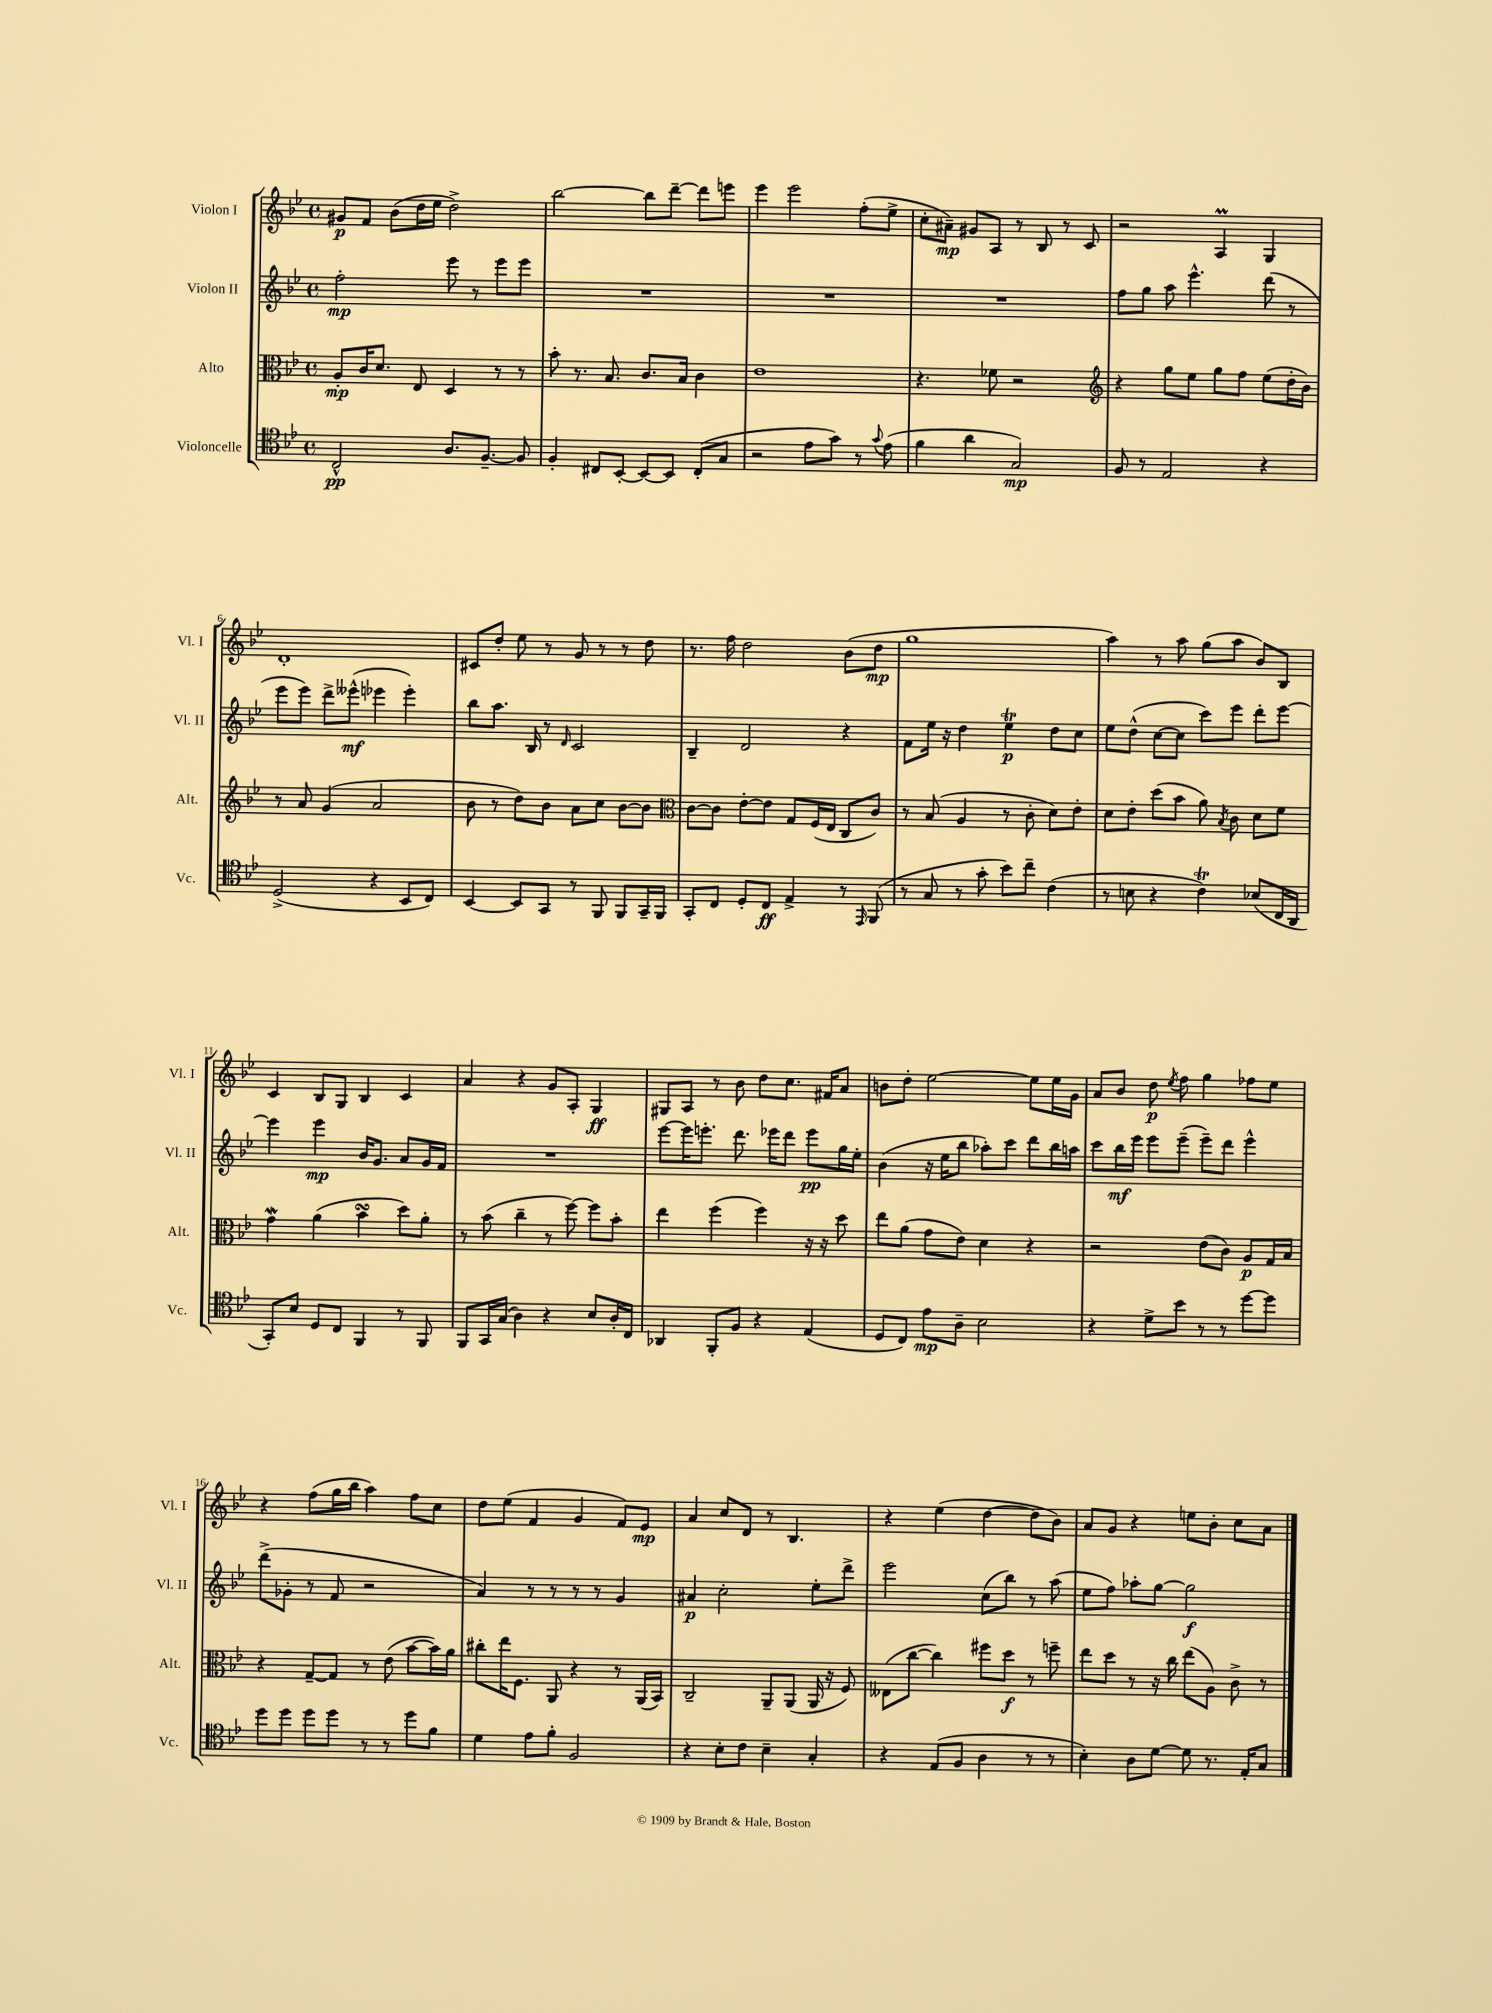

**kern	**kern	**kern	**kern
*staff4	*staff3	*staff2	*staff1
*clefC4	*clefC3	*clefG2	*clefG2
*k[b-e-]	*k[b-e-]	*k[b-e-]	*k[b-e-]
*M4/4	*M4/4	*M4/4	*M4/4
*met(c)	*met(c)	*met(c)	*met(c)
2C^^	8A'	2ff'	8g#
.	16c	.	8f
.	8.d	.	.
.	.	.	(8b-
.	8E-	.	16dd
.	.	.	16ee-
8.A	4D	8eee-	2dd^)
.	.	8r	.
[8.F~	.	.	.
.	8r	8eee-	.
8F]	8r	8eee-	.
=	=	=	=
4F'	8b-'	1r	[2bb-
.	8.r	.	.
8C#	.	.	.
.	8.B-	.	.
[8BB-'	.	.	.
8BB-_	8.c	.	8bb-]
8BB-]	.	.	[8ddd~
.	16B-	.	.
(8C#'	4c	.	8ddd]
8G	.	.	8eee
=	=	=	=
2r	1e-	1r	4eee-
.	.	.	2eee-
8e-	.	.	.
8g)	.	.	.
8r	.	.	(8ff'
8qqg	.	.	.
(8e-	.	.	8ee-^
=	=	=	=
4f	4.r	1r	8cc'
.	.	.	8a#~)
4a	.	.	8g#
.	8f-	.	8A
2G)	2r	.	8r
.	.	.	8B-
.	.	.	8r
.	.	.	8c
=	=	=	=
*	*clefG2	*	*
8F	4r	8ff	2r
8r	.	8gg	.
2E-	8gg	8aa	.
.	8ee-	4.eee-^^	.
.	8gg	.	4A
.	8ff	.	.
4r	(8ee-	(8ddd	4G
.	16dd'	8r	.
.	16b-)	.	.
=	=	=	=
(2D^	8r	8eee-	1d'
.	8a	8eee-)	.
.	(4g	8ddd^	.
.	.	(8eee--^^	.
4r	2a	4eee-	.
8BB-	.	4eee-')	.
8C)	.	.	.
=	=	=	=
[4BB-	8b-	8bb-	8c#
.	8r	8.aa	8dd'
8BB-]	8dd)	.	8ee-
.	.	16B-	.
8GG	8b-	8r	8r
.	.	16qqd	.
8r	8a	2c	8g
8FF	8cc	.	8r
8FF	[8b-	.	8r
16GG~	8b-]	.	8dd
16FF	.	.	.
=	=	=	=
*	*clefC3	*	*
8GG'	[8c	4B-~	8.r
8C	8c]	.	.
.	.	.	16ff
8D'	[8e-'	2d	2dd
8C	8e-]	.	.
4E-^	8G	.	.
.	(16F	.	.
.	16E-	.	.
8r	8C	4r	(8b-
16qqEE-	.	.	.
(8FF	8c)	.	8dd
=	=	=	=
8r	8r	8f	1gg
8G	(8B-	16ee-	.
.	.	16r	.
8r	4A	4dd	.
8g'	.	.	.
8b-)	8r	4ee-	.
8cc~	8c'	.	.
(4c	8d)	8dd	.
.	8e-'	8cc	.
=	=	=	=
8r	8d	8ee-	4aa)
8B	8e-'	(8dd^^	.
4r	(8dd	[8cc	8r
.	8b-	8cc]	8aa
4c)	8a)	8ccc)	(8gg
.	8qB-	.	.
.	8c	8eee-	8aa
(8B-	8d	8ddd'	8b-)
16C	8f	[8eee-	8B-
16AA	.	.	.
=	=	=	=
8GG')	4g	4eee-]	4c
8B-	.	.	.
8D	(4a	4eee-	8B-
8C	.	.	8G
4FF	4b-	16b-	4B-
.	.	8.g	.
8r	8dd)	8a	4c
8FF	8a'	16g	.
.	.	16f	.
=	=	=	=
8FF	8r	1r	4a
16GG	(8b-	.	.
(16G	.	.	.
4A)	4cc~	.	4r
4r	8r	.	8g
.	[8ff)	.	8A'
8B-	8ff]	.	4G
16A'	8b-'	.	.
16C	.	.	.
=	=	=	=
4AA-	4ee-	[8eee-	8G#
.	.	16eee-]	8A
.	.	8.eee'	.
8FF'	(4ff	.	8r
8F	.	8.ddd	8b-
4r	4ff)	.	8dd
.	.	16eee-	.
.	.	8ddd	8.cc
(4E-	16r	8eee-	.
.	16r	.	16f#
.	8dd	16gg	8a
.	.	16ee-'	.
=	=	=	=
8D	8ee-	(4b-	8b
8C)	(8a	.	8dd'
8e-	8g	16r	[2ee-
.	.	16ee-	.
8A~	8e-)	8bb-	.
2B-	4d	8aa-')	.
.	.	8ccc	.
.	4r	8ddd	8ee-]
.	.	16bb-	16ee-
.	.	16aa	16g
=	=	=	=
4r	2r	8ccc	8a
.	.	16bb-	8b-
.	.	16eee-	.
8d^	.	8eee-	8dd
.	.	.	8qee-
8b-	.	(8eee-~	8ff
8r	(8e-	8eee-~)	4gg
8r	8c)	8ddd	.
[8dd	8A	4eee-^^	8ff-
8dd]	16G	.	8ee-
.	16B-	.	.
=	=	=	=
8dd	4r	(8ddd^	4r
8dd	.	8g-'	.
8dd	[8G~	8r	(8ff
8dd	8G]	8f	16gg
.	.	.	16bb-
8r	8r	2r	4aa)
8r	(8e-	.	.
8dd	[8b-	.	8ff
8f	16b-])	.	8cc
.	16a	.	.
=	=	=	=
4d	8cc#'	4a)	8dd
.	16ee-	.	(8ee-
.	8.F	.	.
8e-	.	8r	4f
8f'	8AA	8r	.
2F	4r	8r	4g
.	.	8r	.
.	8r	4g	8f)
.	(16AA	.	8e-
.	16BB-)	.	.
=	=	=	=
4r	2C~	4a#	4a
8B-'	.	2cc'	8cc
8c	.	.	8d
4B-~	8AA~	.	8r
.	(8AA	.	4.B-
4G'	16AA	8ee-'	.
.	16r	.	.
.	8F)	8ddd^	.
=	=	=	=
4r	(8E--	2eee-	4r
.	[8cc	.	.
(8E-	4cc])	.	(4ee-
8F	.	.	.
4A	8ff#	(8cc	[4dd
.	8dd	8bb-)	.
8r	8r	8r	8dd]
8r	8ff~	(8aa	8b-)
=	=	=	=
4B-')	8ee-	8ee-	8a
.	8dd	8ff)	8g
8A	8r	8aa-'	4r
[8d	16r	[8gg	.
.	16cc	.	.
8d]	(8ee-	2gg]	8ee
8.r	8A)	.	8b-'
.	8c^	.	8cc
16E-'	.	.	.
8G	8r	.	8a
==	==	==	==
*-	*-	*-	*-
